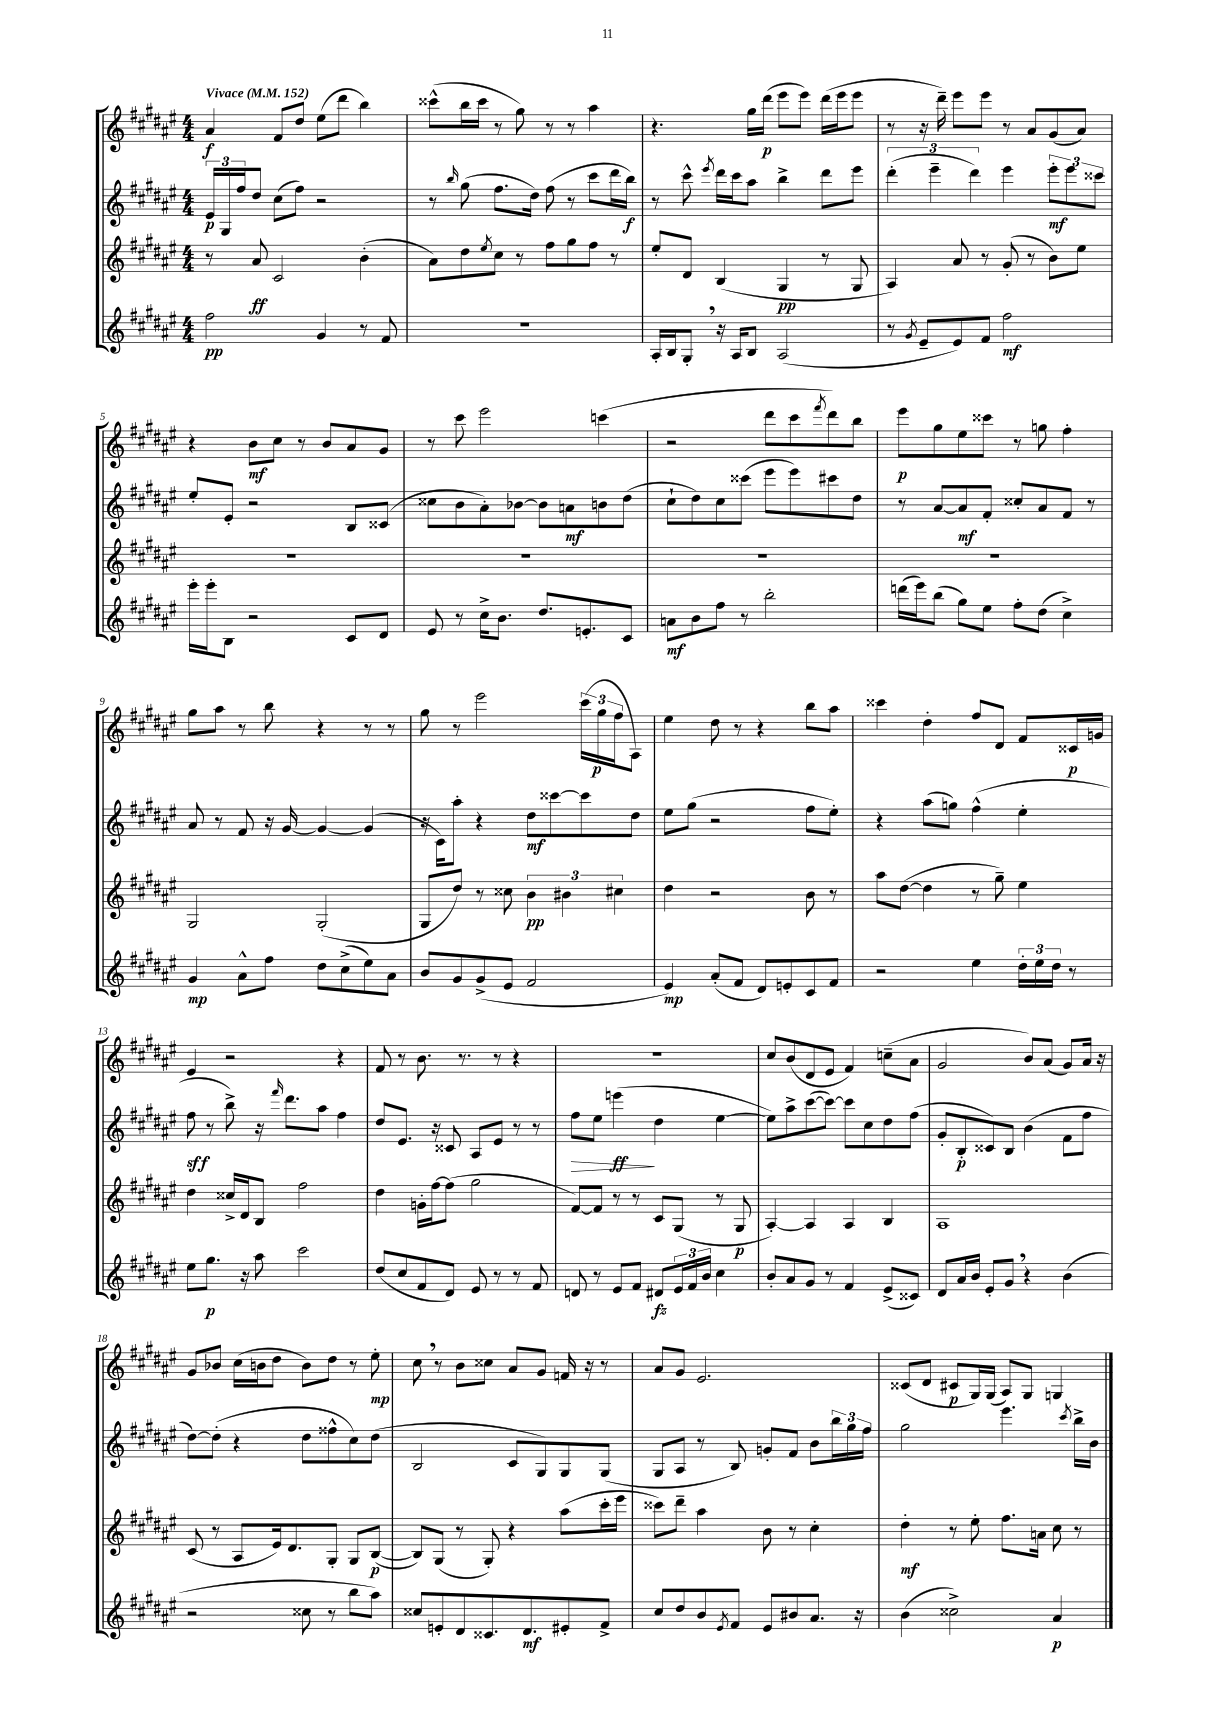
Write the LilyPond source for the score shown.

<<
\new StaffGroup <<
\new Staff = "s0" {
    \clef treble \key fis \major \numericTimeSignature \time 4/4 \tempo "Vivace" 4 = 152
    ais'4\f fis'8 dis''8 eis''8( dis'''8 b''4) |
    cisis'''8-^( b''16 cisis'''16 r8 gis''8) r8 r8 ais''4 |
    r4. gis''16 dis'''16\p( eis'''8 eis'''8) dis'''16( eis'''16 eis'''8 |
    r8 r16 dis'''16--) eis'''8 eis'''8 r8 ais'8 gis'8( ais'8) |
    r4 b'8\mf cis''8 r8 b'8 ais'8 gis'8 |
    r8 cis'''8 eis'''2 c'''4( |
    r2 dis'''8 cis'''8 \acciaccatura { fis'''8 } dis'''8) b''8 |
    eis'''8\p gis''8 eis''8 cisis'''8 r8 g''8 fis''4-. |
    gis''8 ais''8 r8 b''8 r4 r8 r8 |
    gis''8 r8 eis'''2 \tuplet 3/2 { cis'''16( gis''16\p fis''16 } ais8) |
    eis''4 dis''8 r8 r4 b''8 ais''8 |
    cisis'''4 dis''4-. fis''8 dis'8 fis'8 cisis'16\p g'16 |
    eis'4 r2 r4 |
    fis'8 r8 b'8. r8. r8 r4 |
    R1 |
    cis''8 b'8( dis'8 eis'8 fis'4) c''8--( ais'8 |
    gis'2 b'8) ais'8( gis'8) ais'16 r16 |
    gis'8 bes'8 cis''16( b'16 dis''8 b'8) dis''8 r8 eis''8-.\mp |
    cis''8 \breathe r8 b'8 cisis''8 ais'8 gis'8 f'16 r16 r8 |
    ais'8 gis'8 eis'2. |
    cisis'8( dis'8 cis'8\p gis16) gis16( ais8) gis8 g4 \bar "|." |
}
\new Staff = "s1" {
    \clef treble \key fis \major \numericTimeSignature \time 4/4
    \tuplet 3/2 { eis'16\p gis16 fis''16 } dis''8 cis''8( fis''8) r2 |
    r8 \grace { b''16 } gis''8( fis''8. dis''16) fis''8( r8 cis'''8 dis'''16 b''16\f) |
    r8 cis'''8-^ \acciaccatura { eis'''8 } dis'''16 cis'''16 ais''8 b''4-> dis'''8 eis'''8 |
    \tuplet 3/2 { dis'''4-.( eis'''4-- dis'''4) } eis'''4 \tuplet 3/2 { eis'''8-.\mf eis'''8 cisis'''8 } |
    eis''8-. eis'8-. r2 b8 cisis'8( |
    cisis''8 b'8 ais'8-.) bes'8~ bes'8 a'8\mf b'8 dis''8( |
    cis''8-! dis''8) cis''8 cisis'''8( eis'''8 eis'''8) cis'''8 dis''8 |
    r8 ais'8~ ais'8\mf fis'8-. cisis''8-. ais'8 fis'8 r8 |
    ais'8 r8 fis'8 r16 gis'16~ gis'4~ gis'4( |
    r16 cis'16) ais''8-. r4 dis''8\mf cisis'''8~ cisis'''8 dis''8 |
    eis''8 gis''8( r2 fis''8 eis''8-.) |
    r4 ais''8( g''8) fis''4-^( eis''4-. |
    fis''8\sff r8 b''8->) r16 \grace { fis'''16 } dis'''8. ais''8 fis''4 |
    dis''8 eis'8. r16 cisis'8 ais8 eis'8 r8 r8 |
    fis''8\> eis''8 e'''4\ff\!( dis''4 eis''4~ |
    eis''8) ais''8-> cis'''8~( cis'''8~) cis'''8 cis''8 dis''8 fis''8( |
    gis'8-. b8-.\p cisis'8) b8 b'4( fis'8 fis''8 |
    dis''8~) dis''8-.( r4 dis''8 fisis''8-^ cis''8) dis''8( |
    b2 cis'8 gis8) gis8 gis8( |
    gis8 ais8 r8 b8) g'8-. fis'8 b'8 \tuplet 3/2 { b''16 gis''16 fis''16 } |
    gis''2 eis'''4. \acciaccatura { cis'''8 } b''16-> b'16 \bar "|." |
}
\new Staff = "s2" {
    \clef treble \key fis \major \numericTimeSignature \time 4/4
    r8 ais'8\ff cis'2 b'4-.( |
    ais'8) dis''8 \acciaccatura { eis''8 } cis''8 r8 fis''8 gis''8 fis''8 r8 |
    eis''8-. dis'8 b4( gis4\pp r8 gis8 |
    ais4) ais'8 r8 gis'8-.( r8 b'8) eis''8 |
    R1 |
    R1 |
    R1 |
    R1 |
    gis2 gis2-.( |
    gis8 dis''8) r8 cisis''8 \tuplet 3/2 { b'4\pp bis'4 cis''4 } |
    dis''4 r2 b'8 r8 |
    ais''8 dis''8~( dis''4 r8 gis''8--) eis''4 |
    dis''4 cisis''16-> dis'16 b8 fis''2 |
    dis''4 g'16-. fis''16~ fis''8( gis''2 |
    fis'8~) fis'8 r8 r8 cis'8 gis8( r8 gis8\p |
    ais4~-.) ais4 ais4 b4 |
    ais1 |
    cis'8( r8 ais8 eis'16) dis'8. gis8-. gis8 b8~\p( |
    b8) gis8( r8 gis8-.) r4 ais''8( cis'''16-. eis'''16 |
    cisis'''8) dis'''8-- ais''4 b'8 r8 cis''4-. |
    dis''4-.\mf r8 eis''8-. fis''8. a'16 cis''8 r8 \bar "|." |
}
\new Staff = "s3" {
    \clef treble \key fis \major \numericTimeSignature \time 4/4
    fis''2\pp gis'4 r8 fis'8 |
    R1 |
    ais16-. b16 gis8-. \breathe r16 ais16 b8 ais2( |
    r8 \acciaccatura { gis'8 } eis'8-- eis'8) fis'8 fis''2\mf |
    eis'''16-. eis'''16-. b8 r2 cis'8 dis'8 |
    eis'8 r8 cis''16-> b'8. dis''8. e'8.-. cis'8 |
    a'8\mf b'8 fis''8 r8 b''2-. |
    d'''16( eis'''16) b''8( gis''8) eis''8 fis''8-. dis''8( cis''4->) |
    gis'4\mp ais'8-^ fis''8 dis''8 cis''8->( eis''8) ais'8 |
    b'8 gis'8 gis'8->( eis'8 fis'2 |
    eis'4\mp) ais'8-.( fis'8 dis'8) e'8-. cis'8 fis'8 |
    r2 eis''4 \tuplet 3/2 { dis''16-. eis''16 dis''16 } r8 |
    eis''8 gis''8.\p r16 ais''8 cis'''2 |
    dis''8( cis''8 fis'8 dis'8) eis'8 r8 r8 fis'8 |
    d'8 r8 eis'8 fis'8 dis'8\fz \tuplet 3/2 { eis'16 fis'16 b'16 } cis''4 |
    b'8-. ais'8 gis'8 r8 fis'4 eis'8->( cisis'8) |
    dis'8 ais'16 b'16 eis'8-. gis'8 \breathe r4 b'4( |
    r2 cisis''8 r8 b''8 ais''8) |
    cisis''8 e'8-. dis'8 cisis'8. dis'8.\mf eis'8-. fis'8-> |
    cis''8 dis''8 b'8 \acciaccatura { eis'8 } fis'8 eis'8 bis'8 ais'8. r16 |
    b'4( cisis''2->) ais'4\p \bar "|." |
}
>>
>>
